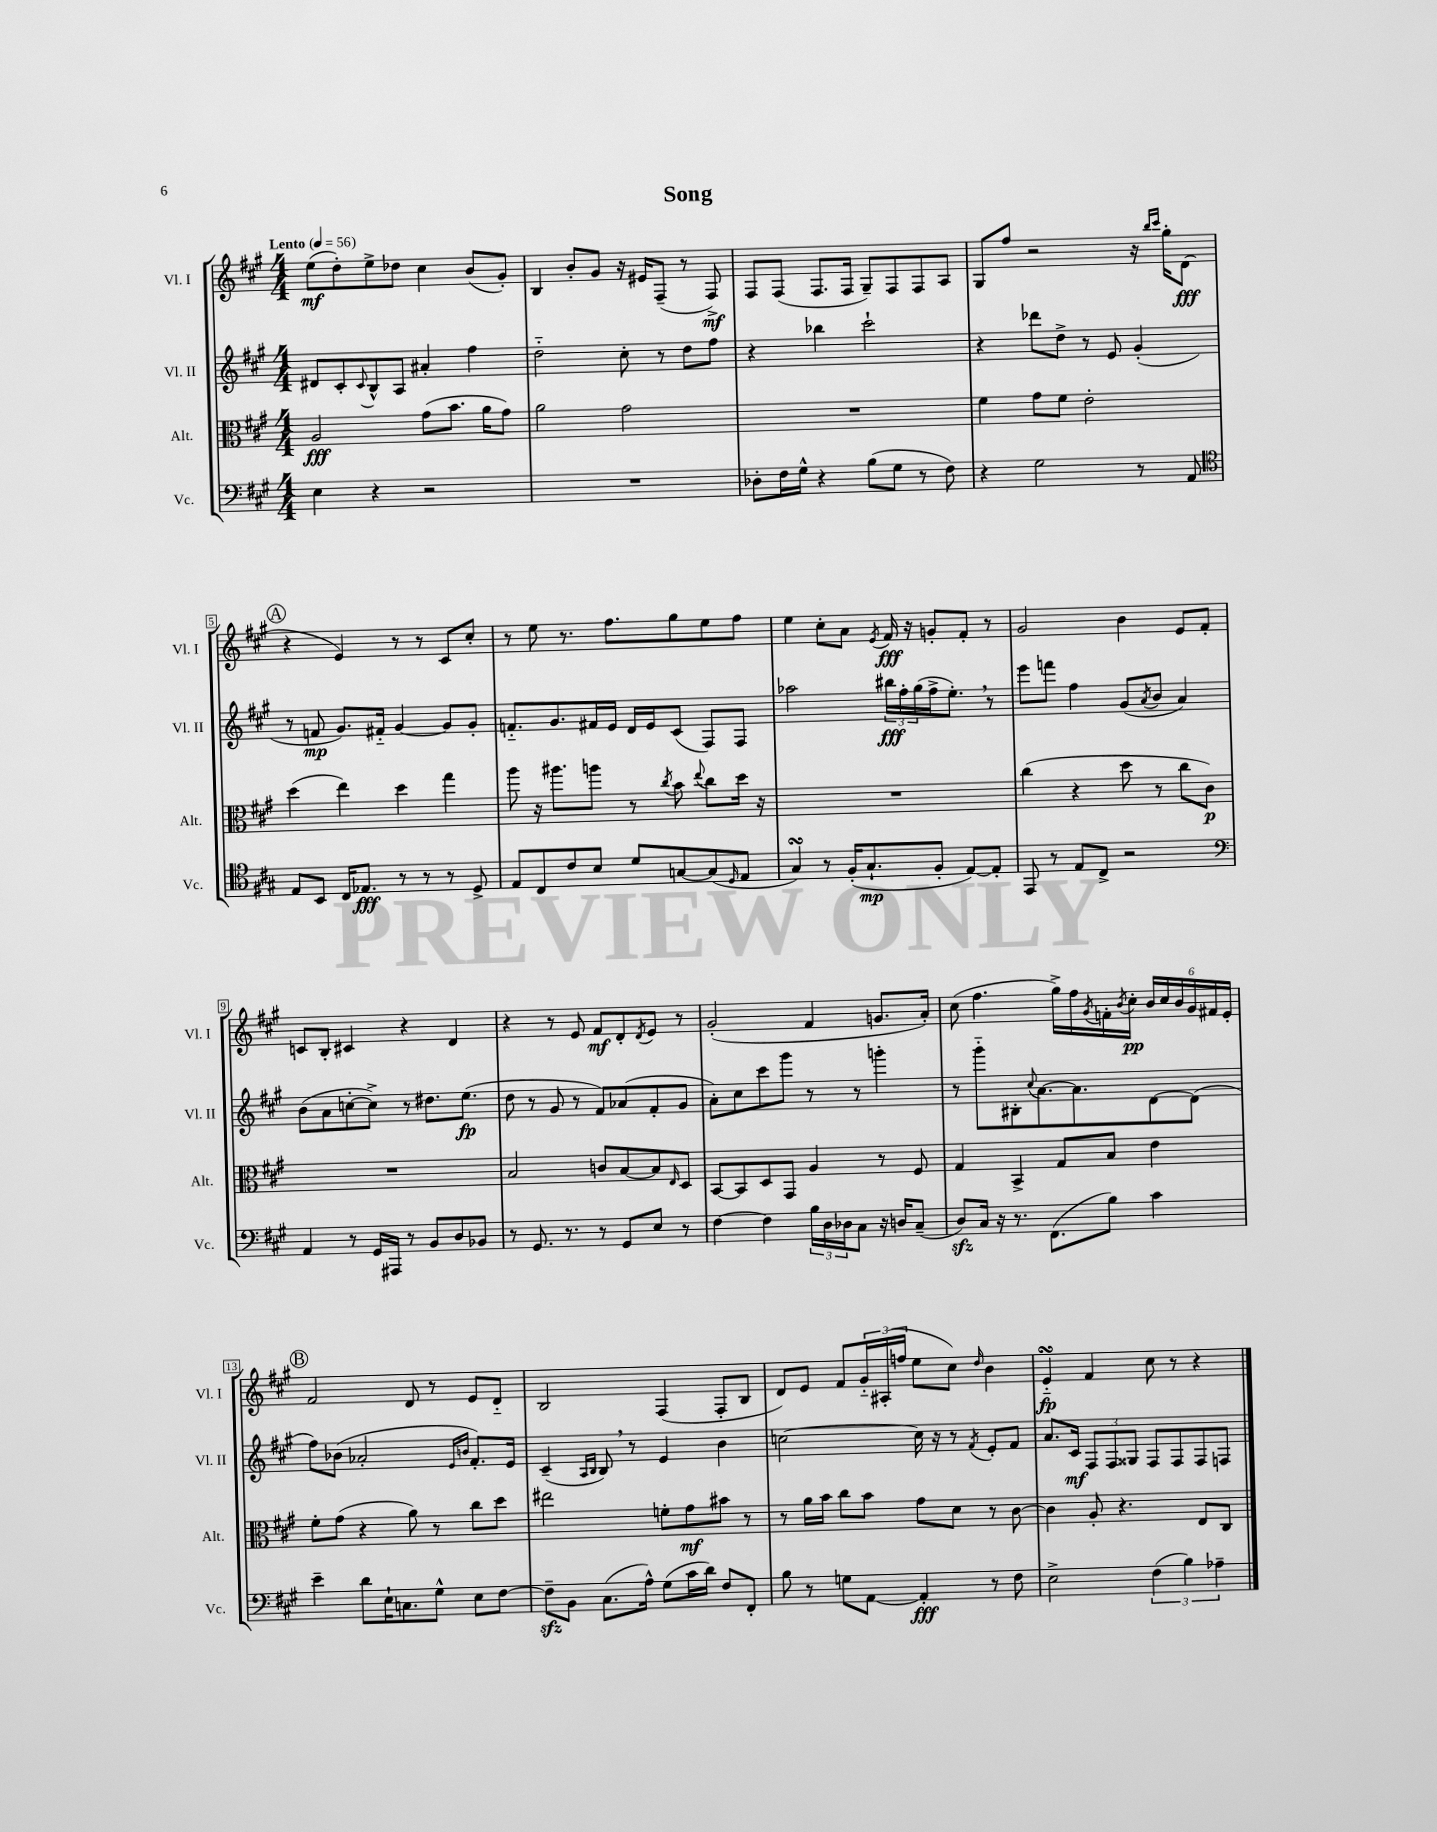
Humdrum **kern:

**kern	**kern	**kern	**kern
*staff4	*staff3	*staff2	*staff1
*clefF4	*clefC3	*clefG2	*clefG2
*k[f#c#g#]	*k[f#c#g#]	*k[f#c#g#]	*k[f#c#g#]
*M4/4	*M4/4	*M4/4	*M4/4
*MM56	*MM56	*MM56	*MM56
4E	2A	8d#	(8ee
.	.	8c#'	8dd')
.	.	8qqc#	.
4r	.	8B^^	8ee^
.	.	8A	8dd-
2r	(8g#	4a#'	4cc#
.	8.b	.	.
.	.	4ff#	(8b
.	16a	.	.
.	8g#)	.	8g#')
=	=	=	=
1r	2a	2dd'~	4B
.	.	.	8b'
.	.	.	8g#
.	2g#	8cc#'	16r
.	.	.	16e#
.	.	8r	(8F#~
.	.	8dd	8r
.	.	8ff#	8F#^)
=	=	=	=
8D-'	1r	4r	8F#
16F#	.	.	(8F#
16G#^^	.	.	.
4r	.	4bb-	8.F#
.	.	.	16F#
(8B	.	2ccc#`	8G#~)
8G#	.	.	8F#
8r	.	.	8F#
8F#)	.	.	8A
=	=	=	=
4r	4f#	4r	8G#
.	.	.	8ff#
2G#	8g#	8ddd-	2r
.	8f#	8dd^	.
.	2e'	8r	.
.	.	8e	.
8r	.	(4g#'	16r
.	.	.	16qqbb
.	.	.	16qqccc#
.	.	.	16gg#'
8AA	.	.	(8d
=	=	=	=
*clefC4	*	*	*
8E	(4dd	8r	4r
8BB	.	8f	.
16C#	4ee)	8.g#)	4e)
8.E-	.	.	.
.	.	16f#'~	.
8r	4dd	[4g#	8r
8r	.	.	8r
8r	4gg#	8g#]	8c#
8D^	.	8g#'	8cc#'
=	=	=	=
8E	8aa	8.f'~	8r
8C#	16r	.	8ee
.	8.aa#	8.g#	.
8c#	.	.	8.r
8B	8aa	16f#	.
.	.	16e	8.ff#
8d	8r	16d	.
.	.	16e	.
.	8qcc#	.	.
[8G	8b	(8c#	8gg#
.	8qqee	.	.
(8G]	8cc#	8F#)	8ee
16qqD	.	.	.
8E	16dd	8F#	8ff#
.	16r	.	.
=	=	=	=
4G#)	1r	2aa-	4ee
8r	.	.	8cc#'
(16F#'	.	.	8a
8.G#`	.	.	.
.	.	.	8qe
.	.	24bb#	16f#
.	.	24ff#'	.
.	.	.	16r
.	.	(24gg#	.
8F#'	.	16ff#^	8g'
.	.	8.ee')	.
[8E)	.	.	8f#'
8E']	.	8r	8r
=	=	=	=
8EE	(4cc#	8eee	2g#
8r	.	8fff	.
8E	4r	4ff#	.
8C#^	.	.	.
2r	8dd	(8g#	4b
.	.	8qa	.
.	8r	8b	.
.	8cc#	4a)	8e
.	8c#)	.	8f#'
=	=	=	=
*clefF4	*	*	*
4AA	1r	(8b	8c
.	.	8a	8B'
8r	.	[8cc'	4c#
16GG#	.	8cc^])	.
16AAA#	.	.	.
8r	.	8r	4r
8BB	.	8.dd#	.
8D	.	.	4d
.	.	(8.ee	.
8BB-	.	.	.
=	=	=	=
8r	2B	8dd	4r
8.GG#	.	8r	.
.	.	8g#	8r
8.r	.	.	.
.	.	8r	8e
8r	8c	8f#)	8f#
8GG#	[8B	(8a-	8d'
.	.	.	8qd
8E	8B]	8f#'	8e
.	16qqE	.	.
8r	8D	8g#	8r
=	=	=	=
[4F#	[8BB	8a')	(2g#'
.	8BB]	8cc#	.
4F#]	8D	8ccc#	.
.	8GG#	8ggg#	.
24B	4A	8r	4f#
24D	.	.	.
24D-	.	.	.
8C#	.	8r	.
16r	8r	4ggg'	8.g
16D	.	.	.
(8C#~	8F#	.	.
.	.	.	16a')
=	=	=	=
8D)	4G#	8r	(8cc#
16C#	.	8ggg#'~	4.ff#
16r	.	.	.
8.r	4BB^	8B#'	.
.	.	8qqcc#	.
.	.	[8.a	.
(8.FF#	.	.	.
.	8G#	.	16gg#^)
.	.	8.a]	16ff#
.	.	.	8qg#
8B)	8B	.	16f'
.	.	.	8qb
.	.	.	16cc#'
4c#	4e	[8d	24b
.	.	.	24cc#
.	.	.	24b
.	.	(8d]	24g#
.	.	.	24f#
.	.	.	24e'
=	=	=	=
4e~	8f#'	8ff#)	2f#
.	(8g#	(8b-	.
8d	4r	2a-'	.
16E`	.	.	.
8.C	.	.	.
.	8a)	.	8d
8G#^^	8r	.	8r
.	.	16qqe	.
.	.	16qqb	.
8E	8cc#	8.f#')	8e
[8F#	8dd	.	8d'~
.	.	16e	.
=	=	=	=
8F#~]	2ee#	(4c#~	2B
8BB	.	.	.
.	.	16qqA	.
.	.	16qqB	.
(8.C#	.	8B)	.
.	.	8r	.
16A^^)	.	.	.
(8G#	8f'	4e	(4F#
16c#	8g#	.	.
16d)	.	.	.
8F#	8b#	4b	8F#'
8FF#'	8r	.	8B
=	=	=	=
8B	8r	[2cc	8d)
8r	16a	.	8e
.	16b	.	.
8G	8cc#	.	8f#
[8AA	8b	.	24g#'~
.	.	.	(24A#'
.	.	.	24ff
4AA']	8g#	16cc]	8ee
.	.	16r	.
.	8d	8r	8cc#)
.	.	8qf#	16qqdd
8r	8r	8e'	4b
8F#	[8c#	8f#	.
=	=	=	=
2E^	4c#]	8.a	4e'~
.	.	16c#	.
.	8A'	12F#	4f#
.	.	12F#	.
.	4.r	.	.
.	.	12G##	.
(6F#	.	8F#	8cc#
.	.	8F#	8r
6B)	.	.	.
.	8E	8F#	4r
6A-~	.	.	.
.	8C#	8F	.
==	==	==	==
*-	*-	*-	*-
